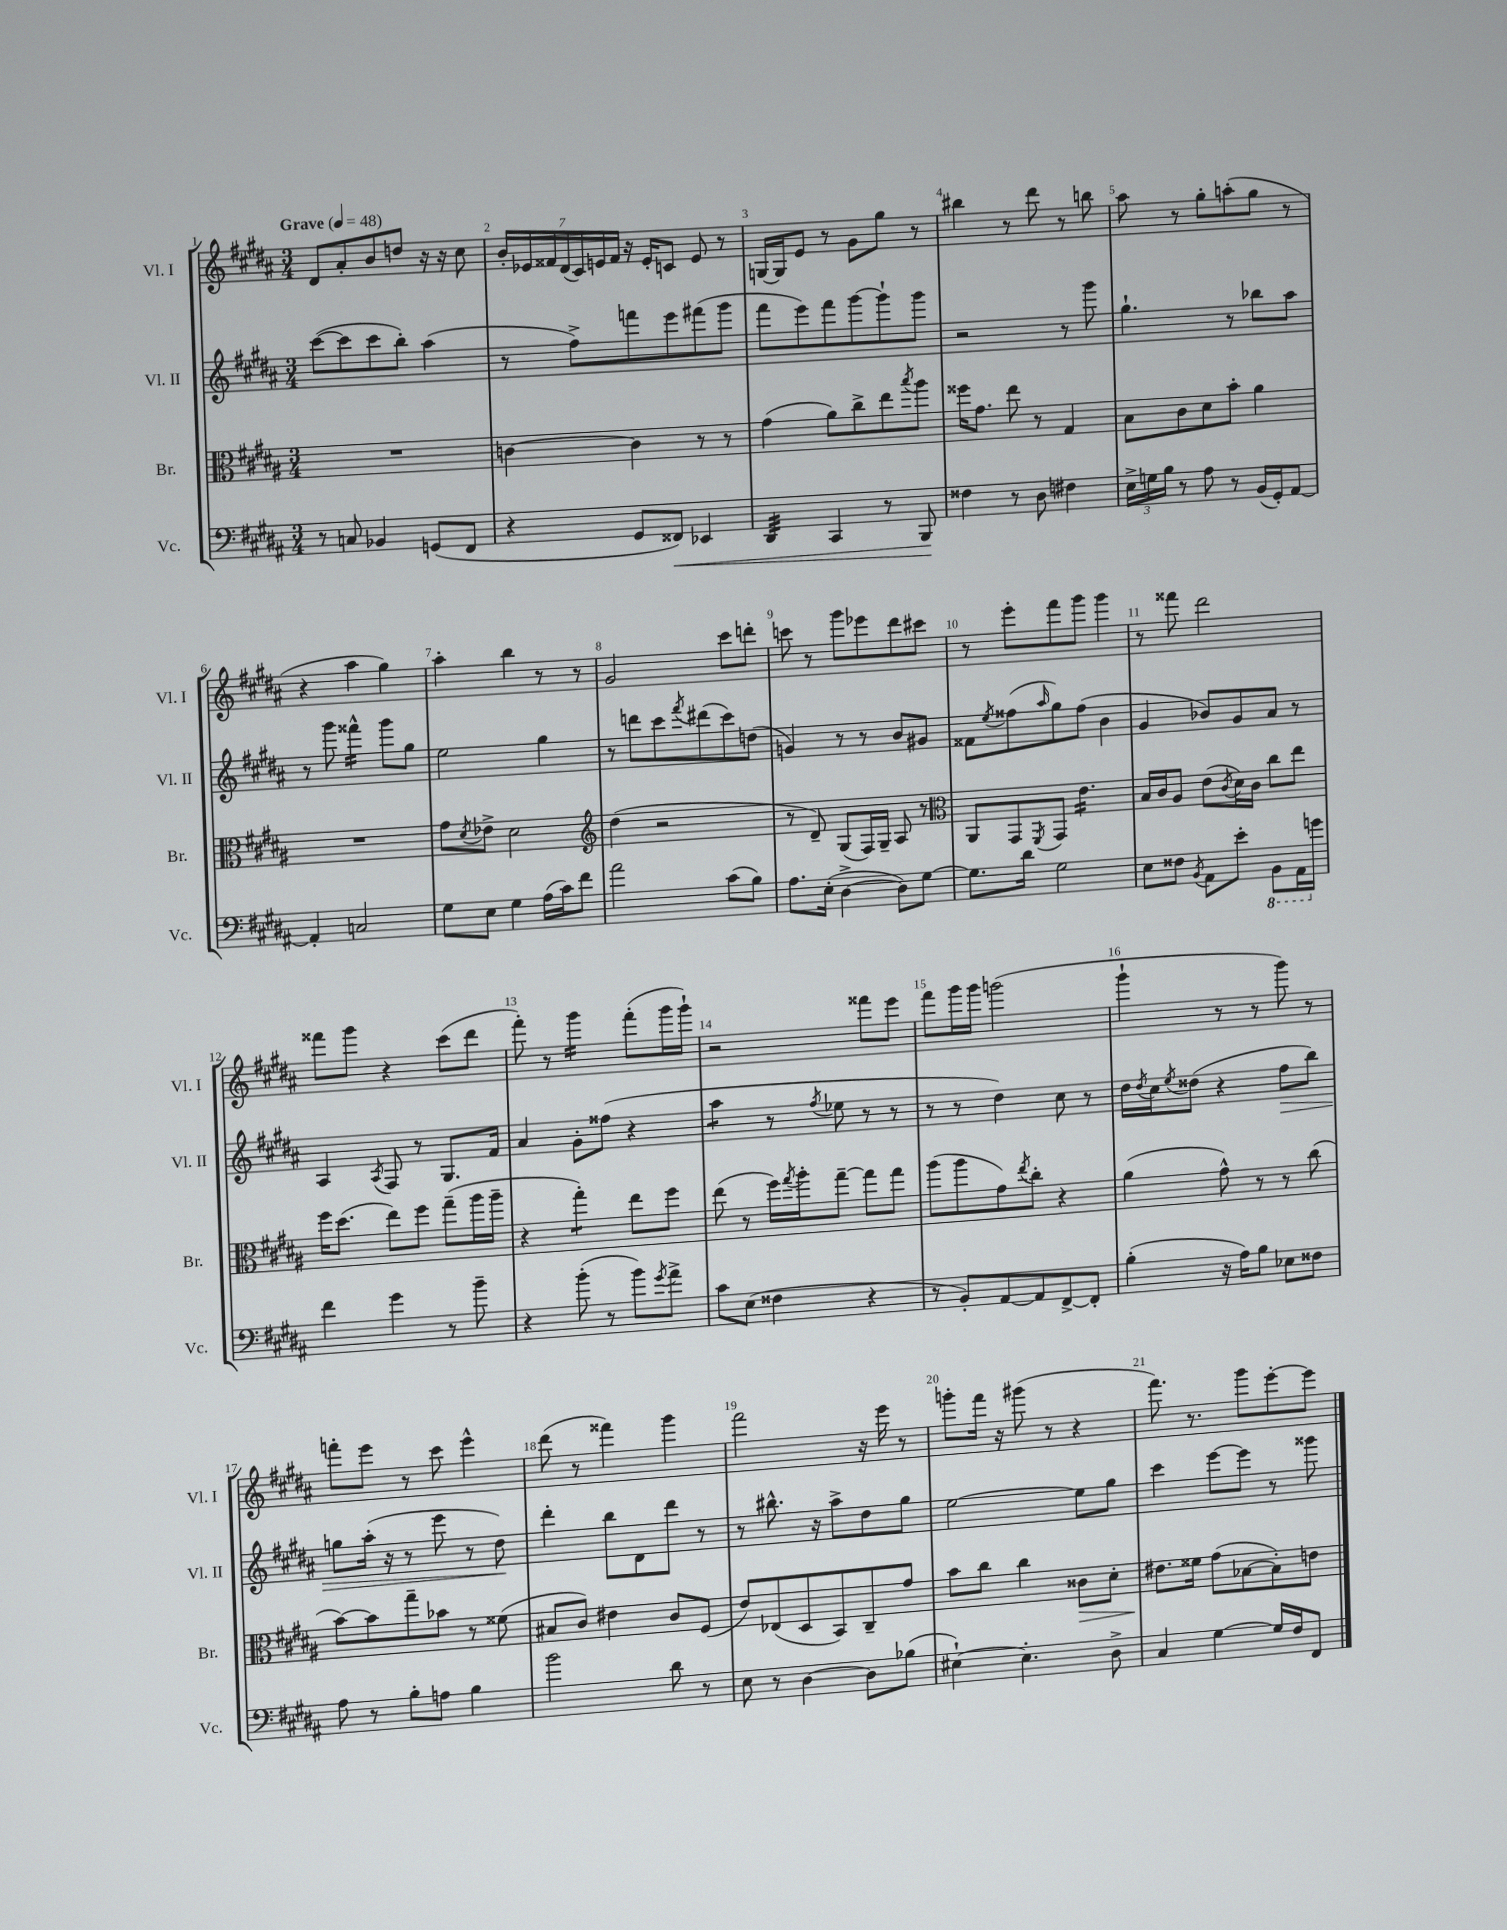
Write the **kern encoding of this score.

**kern	**kern	**kern	**kern
*staff4	*staff3	*staff2	*staff1
*clefF4	*clefC3	*clefG2	*clefG2
*k[f#c#g#d#a#]	*k[f#c#g#d#a#]	*k[f#c#g#d#a#]	*k[f#c#g#d#a#]
*M3/4	*M3/4	*M3/4	*M3/4
*MM48	*MM48	*MM48	*MM48
8r	2.r	([8ccc#\L	8d#/L
8C/	.	8ccc#\]	8a#'/
4BB-/	.	8ccc#\	8b/
.	.	8bb'\J)	8dd/J
(8GG/L	.	(4aa#\	16r
.	.	.	16r
8FF#/J	.	.	8cc#\
=	=	=	=
4r	[4c\	8r	28b'/LL
.	.	.	28e-/
.	.	.	28f##/
.	.	.	(28d#/
.	.	8ff#^\L)	.
.	.	.	28c#/)
.	.	.	28e/
.	.	.	28f##/JJ
8GG#/L	4c\]	8fff\	16r
.	.	.	16e'/LK
8FF##/J)	.	8eee\	8c/J
4EE-/	8r	(8fff#\	8e/
.	8r	8ggg#\J	8r
=	=	=	=
4DD#/	(4g#\	8fff#\L	[16G/LL
.	.	.	16G/]J
.	.	8eee\)	8e/J
4CC#/	8a#\L)	8fff#\	8r
.	8cc#^\	[8ggg#\	8g#\L
8r	8ee\	8ggg#`\]	8gg#\J
.	8qbb/	.	.
8BBB/	8aa#\J	8ggg#\J	8r
=	=	=	=
4F##\	16ff##\LK	2r	4bb#\
.	8.g#\J	.	.
8r	8ee\	.	8r
8D#\	8r	.	8ddd#\
4F#\	4G#/	8r	8r
.	.	8ggg#\	8bb\
=	=	=	=
24E^\LL	8B\L	4.gg#`\	8aa#\
24G\	.	.	.
24B\JJ	.	.	.
8r	8c#\	.	8r
8A#\	8d#\	.	8gg#'\L
8r	8b'\J	8r	(8aa'\
(16BB/LL	4a#\	8bb-\L	8gg#\J
16GG#'/J)	.	.	.
[8AA#/J	.	8aa#\J	8r
=	=	=	=
4AA#'/]	2.r	8r	4r
.	.	8ggg#\	.
2C/	.	4fff##^^\	4aa#\
.	.	8ggg#\L	4gg#\)
.	.	8gg#\J	.
=	=	=	=
8G#\L	8g#\L	2ee\	4aa#'\
.	8qd#/	.	.
8E\J	8e-^\J	.	.
4G#\	2d#\	.	4bb\
(16A#\LL	.	4gg#\	8r
16c#\J)	.	.	.
8f#\J	.	.	8r
=	=	=	=
*	*clefG2	*	*
2a#\	(4dd#\	8r	2g#/
.	.	8ddd\L	.
.	2r	8ccc#\	.
.	.	8qfff#/	.
.	.	(8ddd#\	.
(8c#\L	.	8ccc#\)	8ccc#\L
8B\J)	.	(8dd\J	8ddd'\J
=	=	=	=
8.A#\L	8r	4g/)	8ccc\
.	8d#~/)	.	8r
(16E'\Jk	.	.	.
[4D#^\	(8G#/L	8r	8ggg#\L
.	16F#/L)	8r	8eee-\
.	16G#~/JJ	.	.
8D#\]L)	8A#/	8b/L	8ddd#\
[8G#\J	8r	8g#/J	8ccc#\J
=	=	=	=
*	*clefC3	*	*
8.G#\]L	8AA#/L	8f##\L	8r
.	.	8qee/	.
.	8GG#/	(8ff##\	8eee'\L
16d#\Jk	.	.	.
.	8qFF#/	16qqaa#/	.
2G#\	8GG#/J	8gg#\)	8fff#\
.	4.e\	(8ff##\J	8ggg#\J
.	.	4b\	4ggg#\
=	=	=	=
8E\L	16B/LL	4g#/	8r
.	16c#/J	.	.
8F##\J	8A#/J	.	8fff##\
8qBB/	.	.	.
8AA#\L	(8e\L	8b-/L)	2ddd#\
.	8qc#/	.	.
8e'\J	16d#\L)	8g#/	.
.	16c#\JJ	.	.
8BBB\L	8cc#\L	8a#/J	.
16AAA#\L	8ee\J	8r	.
16g\JJ	.	.	.
=	=	=	=
4f#\	16ff#\LK	4A#/	8fff##\L
.	(8.dd#\J	.	.
.	.	.	8ggg#\J
.	.	8qA#/	.
4g#\	8ee\L)	8F#/	4r
.	8ff#\J	8r	.
8r	(8gg#~\L	8.G#/L	(8ccc#\L
8b~\	16aa#\L	.	8ddd#\J
.	16aa#~\JJ	16f#/Jk	.
=	=	=	=
4r	4r	4a#/	8fff#'\)
.	.	.	8r
(8b'\	4gg#'\)	8g#'\L	4ggg#\
8r	.	(8ff##\J	.
8b\L)	8ee\L	4r	(8fff#'\L
8qg#/	.	.	.
8a#^\J	8ff#\J	.	16ggg#\L
.	.	.	16ggg#`\JJ)
=	=	=	=
8c#\L	(8ee\	4aa#\	2r
(8E\J	8r	.	.
4F##\	16ff#\LL)	8r	.
.	8qgg#/	.	.
.	16aa#'\J	.	.
.	.	8qff#/	.
.	[8gg#~\J	8ee-\	.
4r	8gg#\]L	8r	8fff##\L
.	8gg#\J	8r	8eee\J
=	=	=	=
8r	(8aa#\L	8r	8fff#\L
8BB'/L)	8aa#\	8r	16ggg#\L
.	.	.	16ggg#\JJ
[8AA#/	8g#\)	4dd#\)	(2ggg\
.	8qee/	.	.
8AA#/]	8cc#'\J	.	.
[8FF#^/	4r	8cc#\	.
8FF#'/]J	.	8r	.
=	=	=	=
(4B'\	(4a#\	16dd#\LL	4ggg#`\
.	.	8qdd#/	.
.	.	16cc#\J	.
.	.	8qee/	.
.	.	(8dd##\J	.
16r	8g#^^\)	4r	8r
16A#\LK)	.	.	.
8B\J	8r	.	8r
8E-\L	8r	8ff#\L	8ggg#\)
8F##\J	(8cc#\	8bb\J)	8r
=	=	=	=
8A#\	[8b\L)	8gg\L	8fff'\L
8r	8b\]	(16aa#'\Jk	8eee\J
.	.	16r	.
8B'\L	8gg#~\	8r	8r
8A\J	8b-\J	8eee\	8ccc#\
4B\	8r	8r	4eee^^\
.	(8f##\	8dd#\)	.
=	=	=	=
2b\	8B#/L	4ddd#'\	(8ddd#\
.	8c#/J)	.	8r
.	4e#\	8bb\L	4fff##\)
.	.	8d#\	.
8d#\	8c#/L	8ddd#\J	4ggg#\
8r	(8F#/J	8r	.
=	=	=	=
8E\	8e/L)	8r	2fff#\
8r	(8E-/	8.bb#^^\	.
[4D#\	8D#/	.	.
.	.	16r	.
.	8BB/)	8aa#^\L	.
8D#\]L	8C#~/	8dd#\	16r
.	.	.	16eee\
(8B-\J	8g#/J	8gg#\J	8r
=	=	=	=
[4E#`\)	8b\L	[2ee\	8ggg'\L
.	8cc#\J	.	16fff#\Jk
.	.	.	16r
4.E#'\]	4cc#\	.	(8ggg#\
.	.	.	8r
.	8c##\L	8ee\]L	4r
8D#^\	8d#'\J	8gg#\J	.
=	=	=	=
4C#/	8.e#\L	4ccc#\	8.fff#\)
.	16f##\Jk	.	8.r
[4G#\	(8g#\L	[8eee\L	.
.	[8B-\	8eee\]J	8ggg#\L
16G#/]LL	8B-'\])	8r	[8eee'\
16F#/J	.	.	.
8FF#/J	8e\J	8ggg##\	8eee\]J
==	==	==	==
*-	*-	*-	*-
